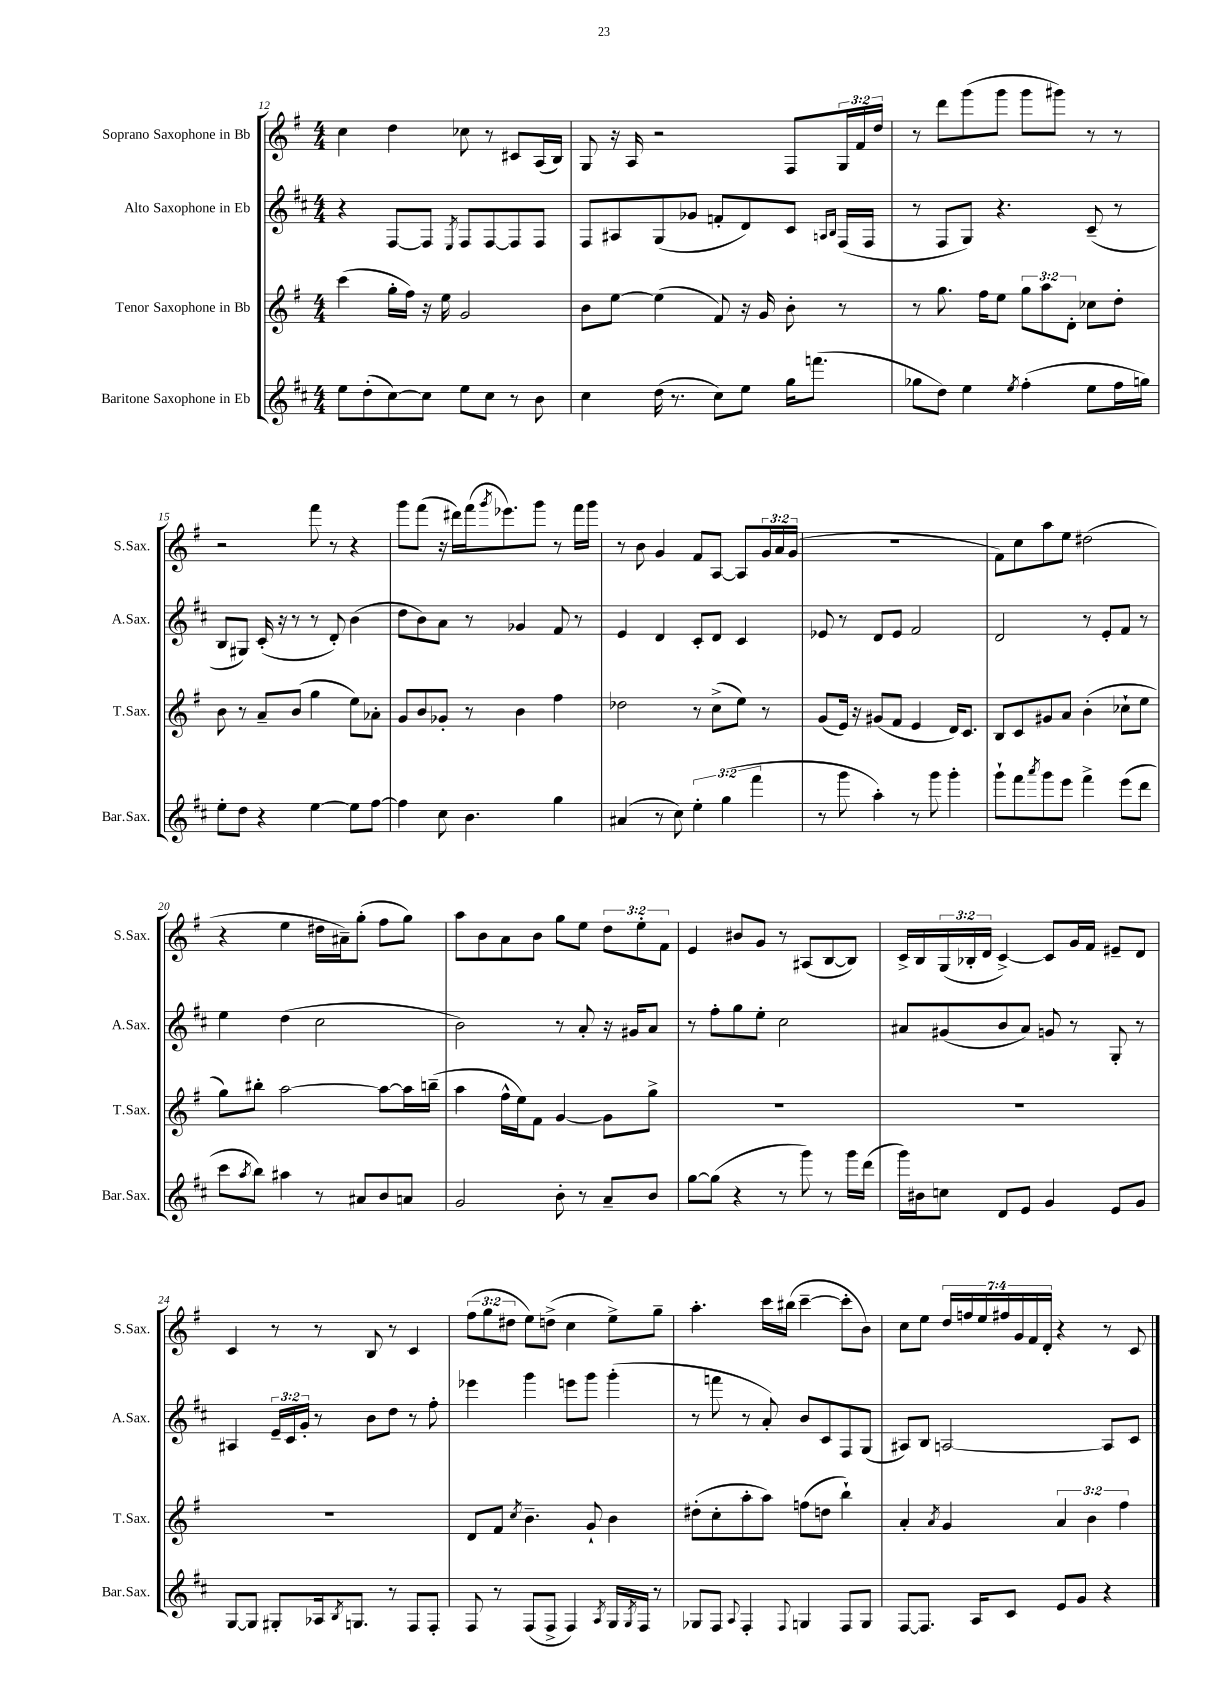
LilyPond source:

<<
\new StaffGroup <<
\new Staff = "s0" \with { instrumentName = "Soprano Saxophone in Bb" shortInstrumentName = "S.Sax." } {
    \clef treble \key g \major \numericTimeSignature \time 4/4 \override Staff.TupletNumber.text = #tuplet-number::calc-fraction-text
    c''4 d''4 ces''8 r8 cis'8 a16( b16) |
    g8 r16 a16 r2 fis8 \tuplet 3/2 { g16 fis'16 d''16 } |
    r8 d'''8 g'''8( g'''8 g'''8 gis'''8) r8 r8 |
    r2 fis'''8 r8 r4 |
    g'''8 fis'''8( r16 dis'''16) fis'''16( \acciaccatura { g'''8 } ees'''8.) g'''8 r8 fis'''16 g'''16 |
    r8 b'8 g'4 fis'8 a8~ a8 \tuplet 3/2 { g'16 a'16 g'16( } |
    R1 |
    fis'8) c''8 a''8 e''8 dis''2( |
    r4 e''4 dis''16 ais'16--) g''8-.( fis''8 g''8) |
    a''8 b'8 a'8 b'8 g''8 e''8 \tuplet 3/2 { d''8 e''8-. fis'8 } |
    e'4 bis'8 g'8 r8 ais8( b8~ b8) |
    c'16-> b16 \tuplet 3/2 { g16( bes16-. d'16 } c'4~->) c'8 g'16 fis'16 eis'8-- d'8 |
    c'4 r8 r8 b8 r8 c'4 |
    \tuplet 3/2 { fis''8( g''8 dis''8 } e''8) d''8->( c''4 e''8->) g''8-- |
    a''4.-. c'''16 bis''16( c'''4~-- c'''8-. b'8) |
    c''8 e''8 \tuplet 7/4 { d''16 f''16 e''16 fis''16 g'16 fis'16 d'16-. } r4 r8 c'8 \bar "|." |
}
\new Staff = "s1" \with { instrumentName = "Alto Saxophone in Eb" shortInstrumentName = "A.Sax." } {
    \clef treble \key d \major \numericTimeSignature \time 4/4 \override Staff.TupletNumber.text = #tuplet-number::calc-fraction-text
    r4 fis8~ fis8 \acciaccatura { e8 } fis8 fis8~ fis8 fis8 |
    fis8 ais8 g8( ges'8 f'8-. d'8) cis'8 \grace { a16 b16 } fis16( fis16 |
    r8 fis8 g8) r4. cis'8--( r8 |
    b8 gis8) cis'16-.( r16 r8 r8 d'8-.) b'4( |
    d''8 b'8) a'8 r8 ges'4 fis'8 r8 |
    e'4 d'4 cis'8-. d'8 cis'4 |
    ees'8 r8 d'8 ees'8 fis'2 |
    d'2 r8 e'8-. fis'8 r8 |
    e''4 d''4( cis''2 |
    b'2) r8 a'8-. r16 gis'16 a'8 |
    r8 fis''8-. g''8 e''8-. cis''2 |
    ais'8 gis'8( b'8 ais'8) g'8 r8 g8-. r8 |
    ais4 \tuplet 3/2 { e'16-- cis'16 g'16-. } r8 b'8 d''8 r8 fis''8-. |
    ees'''4 g'''4 e'''8 g'''8 g'''4-.( |
    r8 f'''8 r8 a'8-.) b'8 cis'8 fis8 g8( |
    ais8) b8 a2~ a8 cis'8 \bar "|." |
}
\new Staff = "s2" \with { instrumentName = "Tenor Saxophone in Bb" shortInstrumentName = "T.Sax." } {
    \clef treble \key g \major \numericTimeSignature \time 4/4 \override Staff.TupletNumber.text = #tuplet-number::calc-fraction-text
    c'''4( g''16-. fis''16) r16 e''16 g'2 |
    b'8 e''8~ e''4( fis'8) r16 g'16 b'8-. r8 |
    r8 g''8. fis''16 e''8 \tuplet 3/2 { g''8 a''8 d'8-. } ces''8 d''8-. |
    b'8 r8 a'8-- b'8( g''4 e''8) aes'8-. |
    g'8 b'8 ges'8-. r8 b'4 fis''4 |
    des''2 r8 c''8->( e''8) r8 |
    g'8( e'16) r16 gis'8( fis'8 e'4 d'16) c'8. |
    b8 c'8 gis'8 a'8 b'4-.( ces''8-! e''8 |
    g''8) bis''8-. a''2~ a''8~ a''16 b''16--( |
    a''4 fis''16-^ e''16) fis'8 g'4~ g'8 g''8-> |
    R1 |
    R1 |
    R1 |
    d'8 fis'8 \acciaccatura { c''8 } b'4.-- g'8-! b'4 |
    dis''8-.( c''8-. a''8-. a''8) f''8( d''8 b''4-!) |
    a'4-. \acciaccatura { a'8 } g'4 \tuplet 3/2 { a'4 b'4 fis''4 } \bar "|." |
}
\new Staff = "s3" \with { instrumentName = "Baritone Saxophone in Eb" shortInstrumentName = "Bar.Sax." } {
    \clef treble \key d \major \numericTimeSignature \time 4/4 \override Staff.TupletNumber.text = #tuplet-number::calc-fraction-text
    e''8 d''8-.( cis''8~) cis''8 e''8 cis''8 r8 b'8 |
    cis''4 d''16( r8. cis''8) e''8 g''16 f'''8.( |
    ges''8 d''8) e''4 \acciaccatura { e''8 } fis''4-.( e''8 fis''16 g''16) |
    e''8-. d''8 r4 e''4~ e''8 fis''8~ |
    fis''4 cis''8 b'4. g''4 |
    ais'4( r8 cis''8) \tuplet 3/2 { e''4-. g''4( fis'''4 } |
    r8 g'''8 a''4-.) r8 g'''8 g'''4-. |
    g'''8-! fis'''8 \acciaccatura { a'''8 } g'''8 e'''8 fis'''4-> e'''8( d'''8 |
    cis'''8 \acciaccatura { a''8 } b''8) ais''4 r8 ais'8 b'8 a'8 |
    g'2 b'8-. r8 a'8-- b'8 |
    g''8~ g''8( r4 r8 g'''8) r8 g'''16 d'''16( |
    g'''16) bis'16 c''8 d'8 e'8 g'4 e'8 g'8 |
    g8~ g8 gis8-. aes16 \acciaccatura { b8 } g8. r8 fis8 fis8-. |
    fis8 r8 fis8( fis8-> fis4) \acciaccatura { a8 } g16 \acciaccatura { g8 } fis16 r8 |
    ges8 fis8 \appoggiatura { a8 } fis4-. \appoggiatura { fis8 } g4 fis8 g8 |
    fis8~ fis8. a16 cis'8 e'8 g'8 r4 \bar "|." |
}
>>
>>
\layout { \context { \Score currentBarNumber = #12 } }
